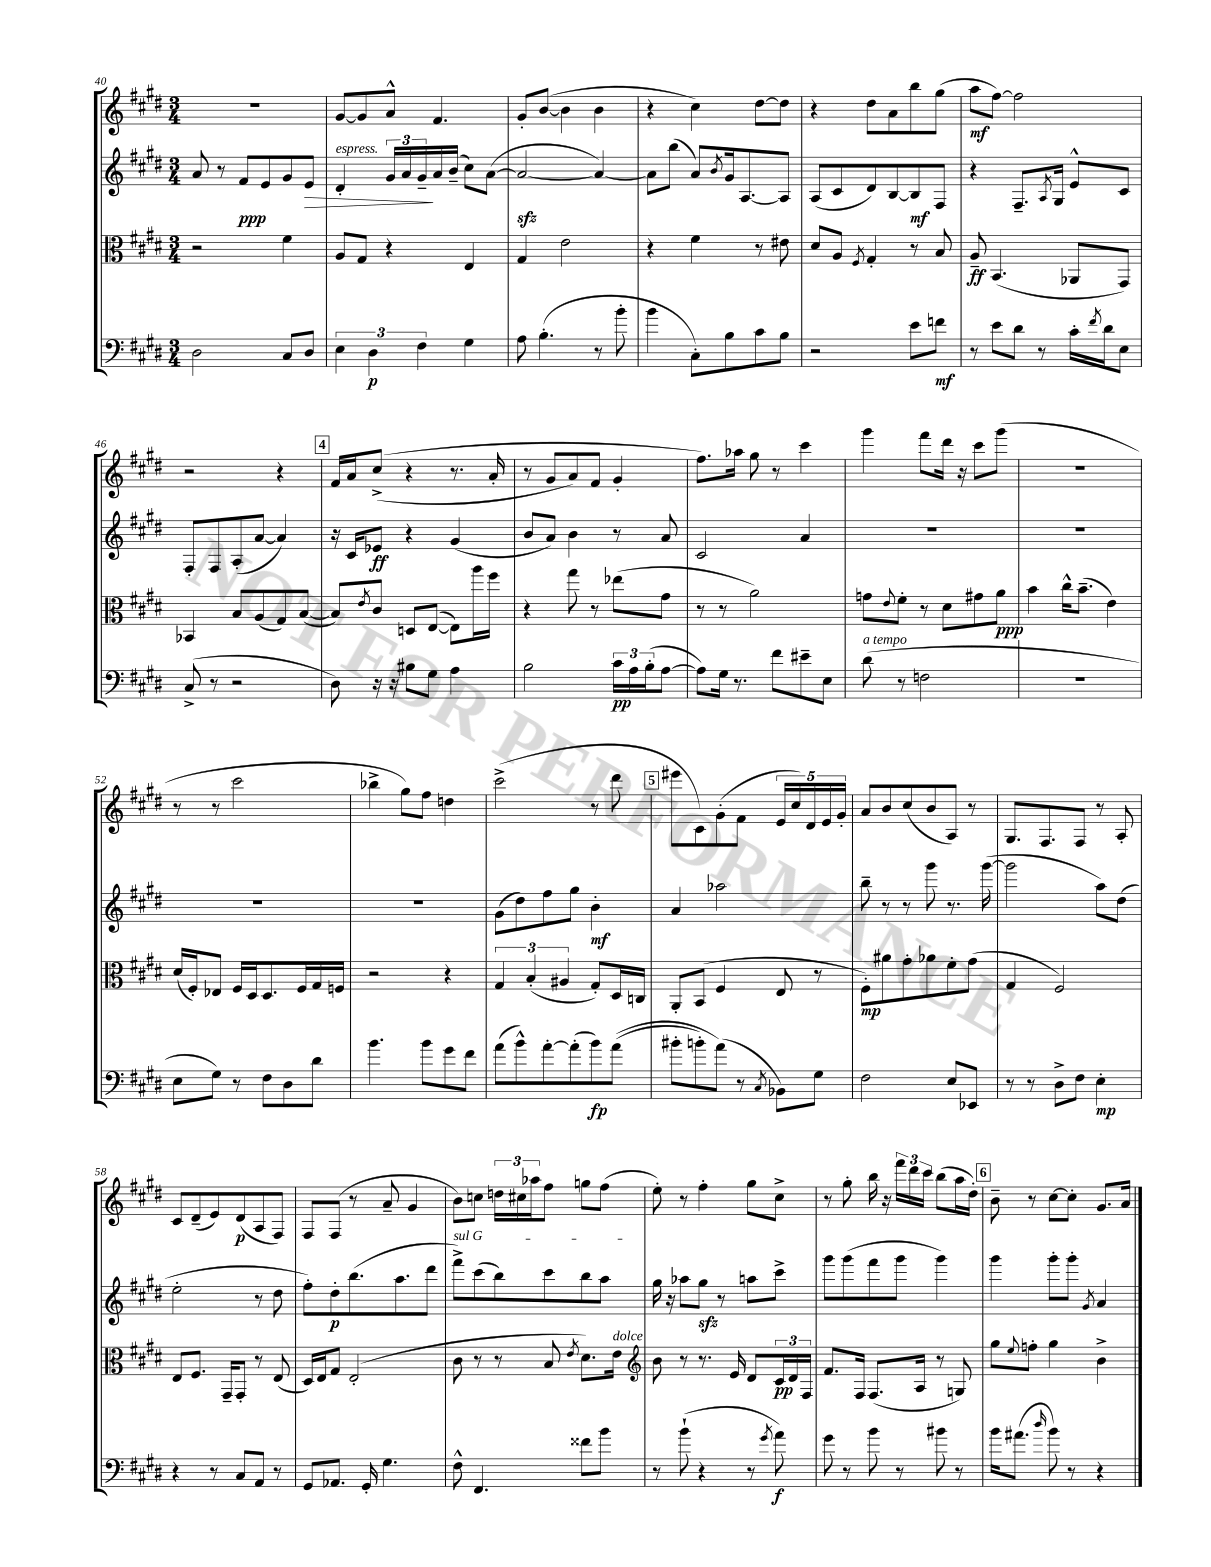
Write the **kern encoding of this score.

**kern	**kern	**kern	**kern
*staff4	*staff3	*staff2	*staff1
*clefF4	*clefC3	*clefG2	*clefG2
*k[f#c#g#d#]	*k[f#c#g#d#]	*k[f#c#g#d#]	*k[f#c#g#d#]
*M3/4	*M3/4	*M3/4	*M3/4
2D#	2r	8a	2.r
.	.	8r	.
.	.	8f#	.
.	.	8e	.
8C#	4f#	8g#	.
8D#	.	8e	.
=	=	=	=
6E	8A	4d#'	[8g#
.	8G#	.	8g#]
6D#	.	.	.
.	4r	24g#	8a^^
.	.	24a	.
6F#	.	24g#~	.
.	.	16a	4.f#
.	.	(16b~	.
4G#	4E	8cc#)	.
.	.	([8a	.
=	=	=	=
8A	4G#	2a_	8g#'
(4.B'	.	.	([8b
.	2e	.	4b]
8r	.	4a_)	4b
8b'	.	.	.
=	=	=	=
4b	4r	8a]	4r
.	.	(8bb	.
8C#')	4f#	8a)	4cc#)
.	.	8qb	.
8B	.	16g#	.
.	.	[8.A	.
8c#	8r	.	[8dd#
8B	8e#	8A]	8dd#]
=	=	=	=
2r	8d#	(8A	4r
.	8A	8c#	.
.	8qF#	.	.
.	4G#'	8d#)	8dd#
.	.	[8B	8a
8e	8r	8B]	8bb
8f	8B	8F#	(8gg#
=	=	=	=
8r	8A~	4r	8aa
8e	(4.BB	.	[8ff#)
8d#	.	8.F#~	2ff#]
8r	.	.	.
.	.	8qA	.
.	.	16G#	.
16c#'	8AA-	8e^^	.
8qf#	.	.	.
16d#	.	.	.
8E	8GG#)	8c#	.
=	=	=	=
(8C#^	4BB-	8F#'	2r
8r	.	8F#	.
2r	8B	(8A'	.
.	(8A	[8a	.
.	8G#)	4a])	4r
.	([8B	.	.
=	=	=	=
8D#)	8B])	16r	16f#
.	.	16c#	16a
.	8qe	.	.
16r	8c#	8e-	&((8cc#^
16r	.	.	.
8B#	8D	4r	4r
8G#	([8E	.	.
4A	8E])	(4g#	8.r
.	16aa	.	.
.	16ff#	.	16a'
=	=	=	=
2B	4r	8b	8r
.	.	8a)	8g#
.	8gg#	4b	8a)
.	8r	.	8f#
24c#	(8ee-	8r	4g#'
24A	.	.	.
(24B'	.	.	.
[8A	8g#	8a	.
=	=	=	=
8A])	8r	2c#	8.ff#&)
16G#	8r	.	.
8.r	.	.	16aa-
.	2a)	.	8gg#
8f#	.	.	8r
8e#~	.	4a	4ccc#
8E	.	.	.
=	=	=	=
(8d#	8g	2.r	4ggg#
.	8qqe	.	.
8r	8f#'	.	.
2F	8r	.	8fff#
.	8d#	.	16ddd#
.	.	.	16r
.	8g#	.	8ccc#
.	8a	.	(8ggg#
=	=	=	=
2.r	4b	2.r	2.r
.	16cc#^^	.	.
.	(8.b~	.	.
.	4e)	.	.
=	=	=	=
8E	(16d#	2.r	8r
.	16F#')	.	.
8G#)	8E-	.	8r
8r	16F#	.	2ccc#
.	16D#	.	.
8F#	8.D#	.	.
8D#	.	.	.
.	16F#	.	.
8d#	16G#	.	.
.	16F	.	.
=	=	=	=
4.b	2r	2.r	4bb-^
.	.	.	8gg#)
8b	.	.	8ff#
8g#	4r	.	4dd
8f#	.	.	.
=	=	=	=
(8a	6G#	(8g#	(2ccc#^
8b^^)	.	8dd#)	.
.	(6B'	.	.
[8a'	.	8ff#	.
.	6A#	.	.
(8a']	.	8gg#	.
8b)	8G#')	4b'	8r
&((8a	16D#	.	8ddd#
.	16C	.	.
=	=	=	=
8b#'	8AA'	4a	8eee#
8b')	(8BB	.	8c#)
(8a&)	4F#	2aa-	(8g#'
8r	.	.	8f#
8qC#	.	.	.
8BB-)	8E	.	20e
.	.	.	20cc#)
.	.	.	20d#
8G#	8r	.	.
.	.	.	20e
.	.	.	20g#'
=	=	=	=
2F#	8F#')	8bb~	8a
.	8a#	8r	8b
.	8g#'	8r	(8cc#
.	8a-	8ggg#	8b
8E	8f#'	8.r	8A)
8EE-	(8g#	.	8r
.	.	([16ggg#	.
=	=	=	=
8r	4G#	2ggg#]	8.G#
8r	.	.	.
.	.	.	8.F#
8D#^	2F#)	.	.
8F#	.	.	8F#
4E'	.	8aa)	8r
.	.	(8dd#	8A'
=	=	=	=
4r	8E	2ee'	8c#
.	8.F#	.	(8d#~
8r	.	.	8e)
.	16GG#~	.	.
8C#	8GG#'	.	(8d#
8AA	8r	8r	8A
8r	(8E	8dd#	8F#)
=	=	=	=
8GG#	16D#)	8ff#')	8F#
.	16E	.	.
8.AA-	8G#	8dd#'	(8F#
.	(2E'	(8.bb	8r
16GG#'	.	.	.
4.G#	.	.	8a~
.	.	8.aa	.
.	.	.	4g#
.	.	8ddd#	.
=	=	=	=
8F#^^	8c#	8fff#^)	8b)
4.FF#	8r	(8ccc#	8cc
.	8r	8bb)	24dd
.	.	.	24cc#
.	.	.	24aa-
.	8B	8ccc#	8ff#
.	8qe	.	.
8f##	8.d#)	8bb	8gg
8b	.	8aa	(8ff#
.	16e	.	.
=	=	=	=
*	*clefG2	*	*
8r	8b	16gg#	8ee')
.	.	16r	.
(8b`	8r	8aa-	8r
4r	8.r	8gg#	4ff#'
.	.	8r	.
.	16e	.	.
8r	8d#	8aa	8gg#
8qg#	.	.	.
8a)	24c#	8ccc#^	8cc#^
.	24d#	.	.
.	24F#	.	.
=	=	=	=
8g#	8.f#	8ggg#	8r
8r	.	(8ggg#	8gg#'
.	16F#	.	.
8b	(8.F#	8fff#	16bb
.	.	.	16r
8r	.	8ggg#	24fff#
.	.	.	24ddd#
.	16A	.	.
.	.	.	24ccc#
8b#	8r	4ggg#)	(8bb
8r	8G)	.	16aa
.	.	.	16dd#')
=	=	=	=
16b	8gg#	4ggg#	8b~
(8.a#	.	.	.
.	8qqee	.	.
.	8ff'	.	8r
16qqdd#	.	.	.
8b)	4gg#	8ggg#'	[8cc#
8r	.	8ggg#'	8cc#']
.	.	8qg#	.
4r	4b^	4a	8.g#
.	.	.	16a
==	==	==	==
*-	*-	*-	*-
